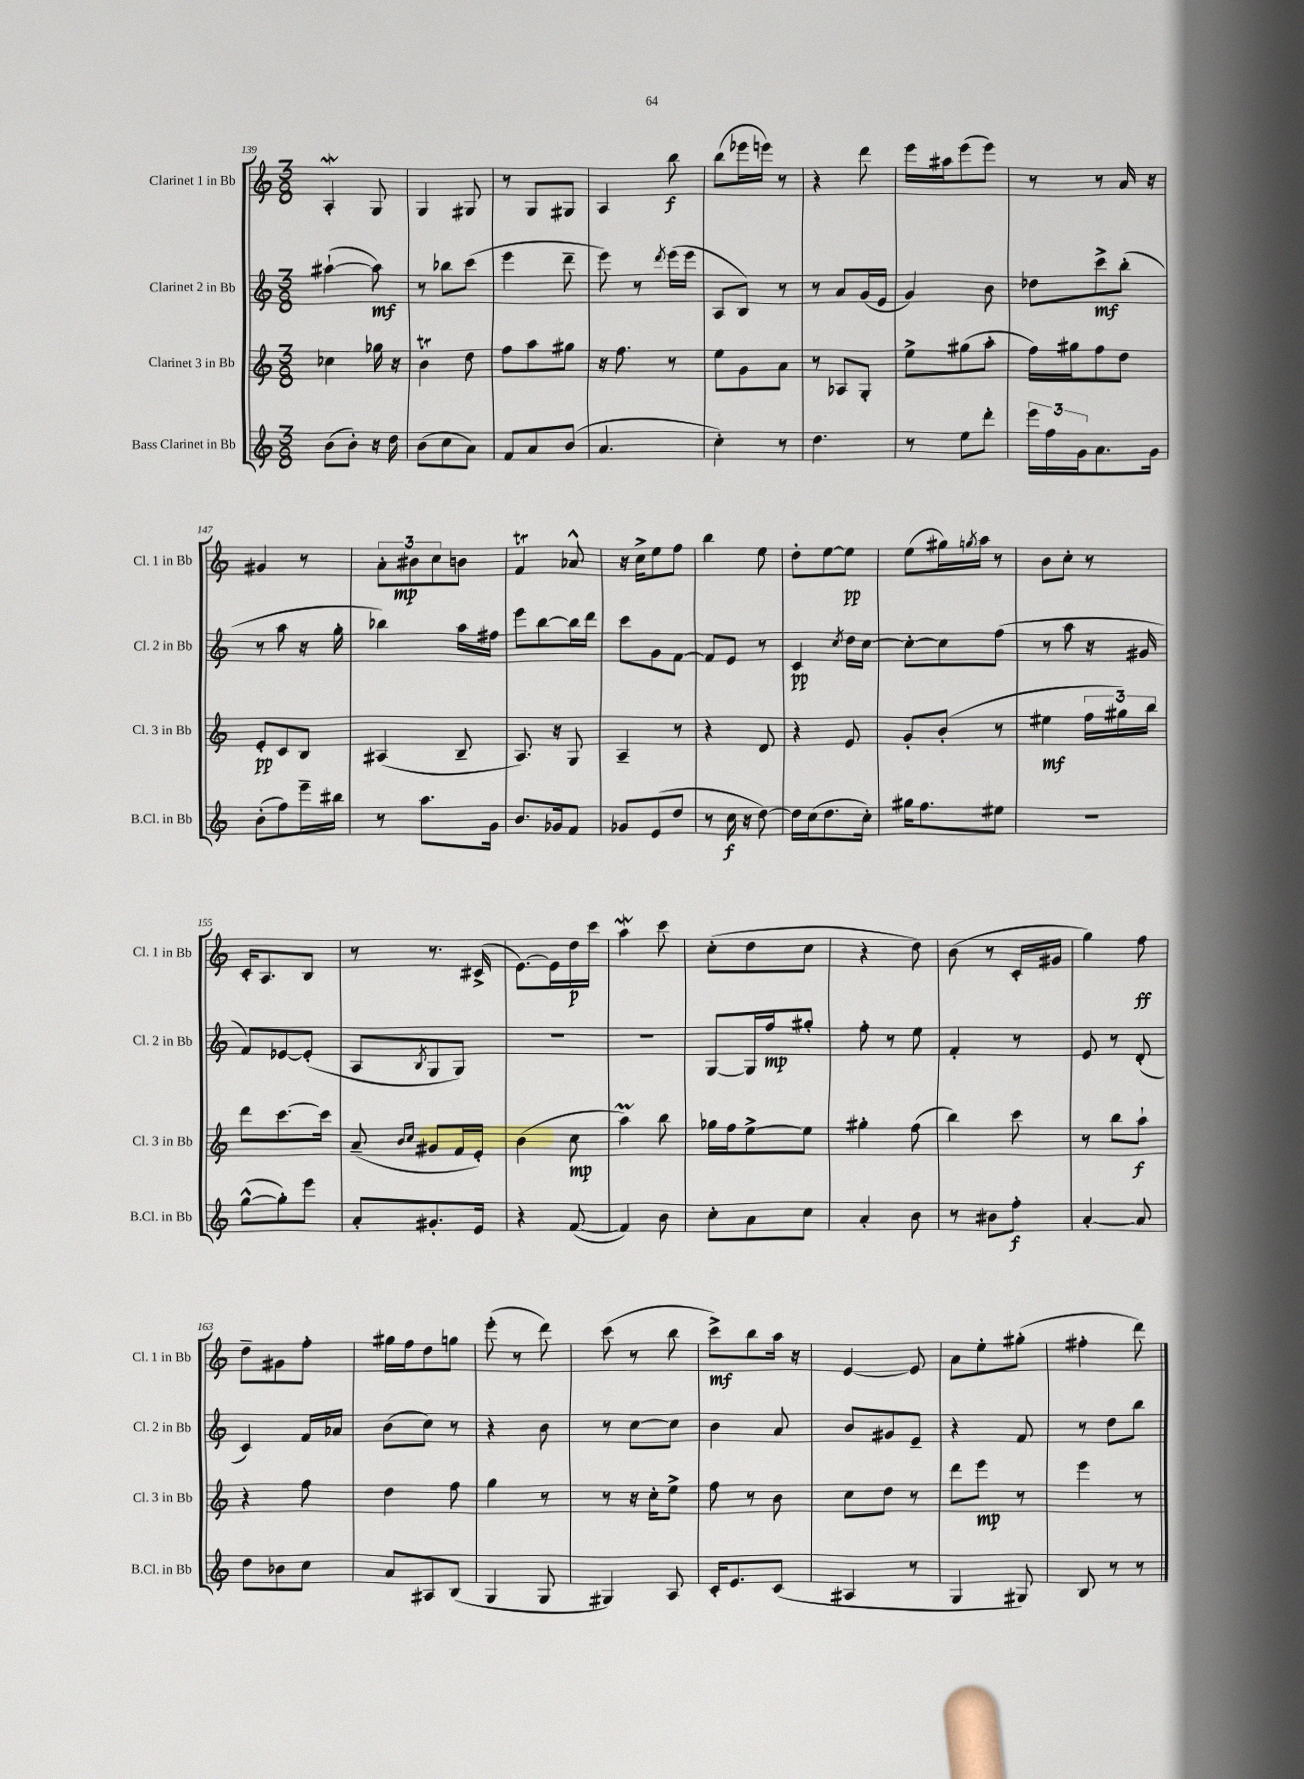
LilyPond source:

<<
\new StaffGroup <<
\new Staff = "s0" \with { instrumentName = "Clarinet 1 in Bb" shortInstrumentName = "Cl. 1 in Bb" } {
    \clef treble \key c \major \numericTimeSignature \time 3/8
    a4-.\mordent g8 |
    g4 gis8 |
    r8 g8 gis8 |
    a4 b''8\f |
    b''8( ees'''16 e'''16) r8 |
    r4 d'''8 |
    e'''16 ais''16 e'''8( e'''8) |
    r8 r8 a'16 r16 |
    gis'4 r8 |
    \tuplet 3/2 { a'8-. bis'8\mp c''8 } b'8 |
    f'4\trill aes'8-^ |
    r16 c''16-> e''8 f''8 |
    b''4 e''8 |
    d''8-. e''8~ e''8\pp |
    e''8( gis''16) \acciaccatura { g''8 } a''16 r8 |
    b'8 c''8-. r8 |
    c'16-. a8. b8 |
    r8 r8. cis'16->( |
    e'8.~) e'16 d''16\p c'''16 |
    a''4\mordent c'''8 |
    c''8-.( d''8 c''8 |
    r4 d''8) |
    b'8( r8 c'16-. gis'16 |
    g''4) f''8\ff |
    d''8-- gis'8 f''8-. |
    gis''16 f''16 d''8 g''8 |
    e'''8-.( r8 d'''8) |
    c'''8( r8 b''8 |
    c'''8->\mf) b''8 a''16 r16 |
    e'4~ e'8 |
    a'8 e''8-. gis''8-.( |
    fis''4-. d'''8) \bar "|." |
}
\new Staff = "s1" \with { instrumentName = "Clarinet 2 in Bb" shortInstrumentName = "Cl. 2 in Bb" } {
    \clef treble \key c \major \numericTimeSignature \time 3/8
    ais''4~-!( ais''8\mf) |
    r8 bes''8 c'''8( |
    e'''4 d'''8-- |
    e'''8) r8 \acciaccatura { d'''8 } e'''16( e'''16 |
    a8 b8) r8 |
    r8 a'8 g'16( e'16 |
    g'4) b'8 |
    des''8 c'''8->\mf b''8-.( |
    r8 a''8 r16 g''16-. |
    bes''4) a''16 fis''16 |
    e'''8 b''8~ b''16 d'''16 |
    c'''8 g'8 f'8~ |
    f'8 e'8 r8 |
    c'4\pp \acciaccatura { c''8 } d''16 c''16~ |
    c''8~-. c''8 f''8( |
    r8 a''8 r16 gis'16 |
    f'8) ees'8~ ees'8-.( |
    a8 \acciaccatura { b8 } g8 g8) |
    R4. |
    R4. |
    g8~ g16 f''16\mp gis''8-. |
    f''8-. r8 e''8 |
    f'4-. r8 |
    e'8 r8 d'8-.( |
    c'4) f'16 aes'16 |
    b'8( c''8) r8 |
    r4 b'8 |
    r8 c''8~ c''8 |
    b'4 a'8 |
    b'8 gis'8 e'8-- |
    r4 f'8 |
    r8 d''8 b''8 \bar "|." |
}
\new Staff = "s2" \with { instrumentName = "Clarinet 3 in Bb" shortInstrumentName = "Cl. 3 in Bb" } {
    \clef treble \key c \major \numericTimeSignature \time 3/8
    ces''4 ges''16 r16 |
    b'4\trill d''8 |
    f''8 a''8 gis''8 |
    r16 f''8. r8 |
    e''8 g'8 a'8 |
    r8 aes8 g8-. |
    e''8-> gis''8( a''8-. |
    f''16) gis''16 f''8 d''8 |
    e'8-.\pp c'8 b8 |
    ais4( b8-- |
    a8.) r16 g8 |
    a4-- r8 |
    r4 d'8 |
    r4 e'8 |
    g'8-. b'8-.( r8 |
    eis''4\mf \tuplet 3/2 { f''16 gis''16) b''16 } |
    d'''8 c'''8.~ c'''16 |
    a'8--( \grace { b'16 c''16 } gis'8 f'16 e'16-.) |
    b'4( c''8\mp |
    a''4\prall) b''8 |
    ges''16 f''16 e''8~-> e''8 |
    gis''4-. f''8( |
    b''4) c'''8 |
    r8 b''8 a''8-!\f |
    r4 f''8 |
    d''4 f''8 |
    g''4 r8 |
    r8 r16 c''16-. e''8-> |
    f''8 r8 b'8 |
    c''8 d''8 r8 |
    d'''8 e'''8\mp r8 |
    e'''4 r8 \bar "|." |
}
\new Staff = "s3" \with { instrumentName = "Bass Clarinet in Bb" shortInstrumentName = "B.Cl. in Bb" } {
    \clef treble \key c \major \numericTimeSignature \time 3/8
    b'8( b'8-.) r16 d''16 |
    b'8( c''8 a'8) |
    f'8 a'8 b'8( |
    a'4. |
    c''4-.) r8 |
    d''4. |
    r8 e''8 d'''8-. |
    \tuplet 3/2 { e'''16 f''16 g'16 } a'8. g'16 |
    b'8-.( f''8) e'''16-- bis''16 |
    r8 a''8. g'16 |
    b'8. ges'16 f'8 |
    ges'8 e'8( d''8 |
    r8 c''16\f r16 d''8~) |
    d''16 c''16( d''8. c''16-.) |
    gis''16 f''8. eis''8 |
    R4. |
    g''8~-^( g''8-.) e'''8 |
    a'8-. gis'8.-. e'16 |
    r4 f'8~( |
    f'4) b'8 |
    c''8-. a'8 c''8 |
    a'4-. b'8 |
    r8 bis'8 f''8-.\f |
    a'4~-. a'8 |
    d''8 bes'8 c''8 |
    a'8 ais8 b8( |
    g4 g8 |
    gis4) a8 |
    c'16-. e'8. c'8( |
    ais4 r8 |
    g4 gis8) |
    b8 r8 r8 \bar "|." |
}
>>
>>
\layout { \context { \Score currentBarNumber = #139 } }
